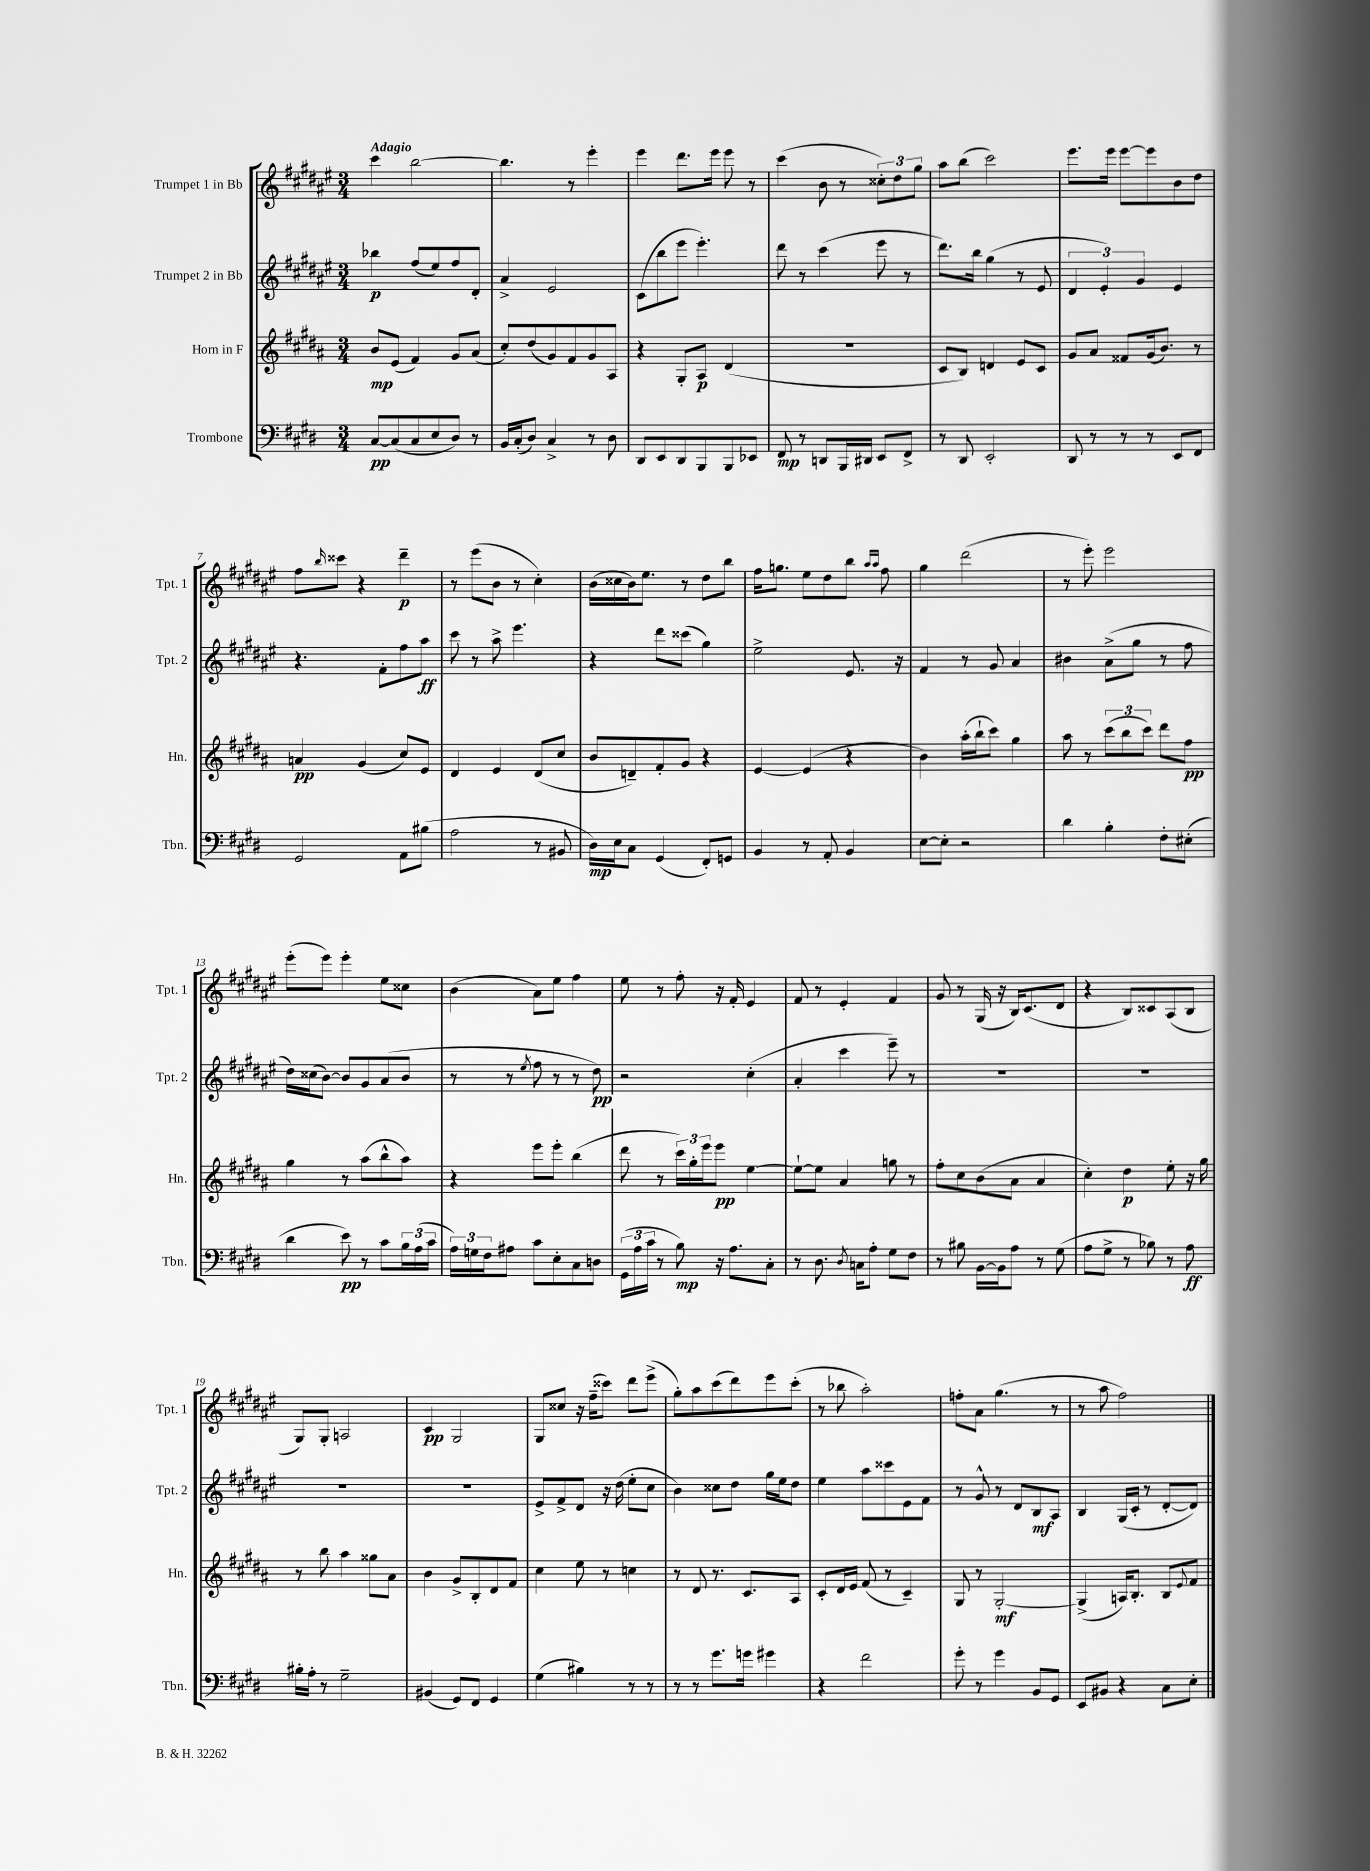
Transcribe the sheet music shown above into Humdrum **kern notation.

**kern	**dynam	**kern	**dynam	**kern	**dynam	**kern	**dynam
*part4	*part4	*part3	*part3	*part2	*part2	*part1	*part1
*staff4	*staff4	*staff3	*staff3	*staff2	*staff2	*staff1	*staff1
*I"Trombone	*	*I"Horn in F	*	*I"Trumpet 2 in Bb	*	*I"Trumpet 1 in Bb	*
*I'Tbn.	*	*I'Hn.	*	*I'Tpt. 2	*	*I'Tpt. 1	*
*clefF4	*	*clefG2	*	*clefG2	*	*clefG2	*
*k[f#c#g#d#]	*	*k[f#c#g#d#a#]	*	*k[f#c#g#d#a#e#]	*	*k[f#c#g#d#a#e#]	*
*M3/4	*	*M3/4	*	*M3/4	*	*M3/4	*
=1	=1	=1	=1	=1	=1	=1	=1
!	!	!	!	!	!	!LO:TX:a:B:t=Adagio	!
[8C#/L	pp	8b/L	mp	4bb-X\	p	4ccc#\	.
(8C#/]	.	(8e/J	.	.	.	.	.
8C#/	.	4f#/)	.	(8ff#/L	.	[2bb\	.
8E/	.	.	.	8ee#/)	.	.	.
8D#/J)	.	8g#/L	.	8ff#/	.	.	.
8r	.	(8a#/J	.	8d#'/J	.	.	.
=2	=2	=2	=2	=2	=2	=2	=2
16BB/LL	.	8cc#'/L)	.	4a#^/	.	4.bb\]	.
(16C#'/J	.	.	.	.	.	.	.
8D#/J)	.	(8dd#/	.	.	.	.	.
4C#^/	.	8g#/)	.	2e#/	.	.	.
.	.	8f#/	.	.	.	8r	.
8r	.	8g#/	.	.	.	4eee#'\	.
8D#\	.	8A#/J	.	.	.	.	.
=3	=3	=3	=3	=3	=3	=3	=3
8DD#/L	.	4r	.	(8c#\L	.	4eee#\	.
8EE/	.	.	.	8bb\	.	.	.
8DD#/	.	8G#'/L	.	8eee#\J	.	8.ddd#\L	.
8BBB/	.	8A#/J	p	4.eee#'\)	.	.	.
.	.	.	.	.	.	16eee#\Jk	.
8BBB/	.	(4d#/	.	.	.	8eee#\	.
8EE-X/J	.	.	.	.	.	8r	.
=4	=4	=4	=4	=4	=4	=4	=4
8FF#/	mp	2.r	.	8ddd#\	.	(4ccc#\	.
8r	.	.	.	8r	.	.	.
8DDn/L	.	.	.	(4ccc#\	.	8b\	.
16BBB/L	.	.	.	.	.	8r	.
16DD#X/JJ	.	.	.	.	.	.	.
8EE/L	.	.	.	8eee#\	.	12cc##X'\L)	.
.	.	.	.	.	.	12dd#\	.
8FF#^/J	.	.	.	8r	.	.	.
.	.	.	.	.	.	12gg#\J	.
=5	=5	=5	=5	=5	=5	=5	=5
8r	.	8c#/L	.	8.ddd#\L)	.	8aa#\L	.
8DD#/	.	8B/J)	.	.	.	(8bb\J	.
.	.	.	.	16bb\Jk	.	.	.
2EE'/	.	4dn/	.	(4gg#\	.	2ccc#\)	.
.	.	8e/L	.	8r	.	.	.
.	.	8c#/J	.	8e#/	.	.	.
=6	=6	=6	=6	=6	=6	=6	=6
8DD#/	.	8g#/L	.	6d#/	.	8.eee#\L	.
8r	.	8a#/J	.	.	.	.	.
.	.	.	.	6e#'/)	.	.	.
.	.	.	.	.	.	16eee#\Jk	.
8r	.	8f##X/L	.	.	.	[8eee#\L	.
.	.	.	.	6g#/	.	.	.
8r	.	(16g#/k	.	.	.	8eee#\]	.
.	.	8.b/J)	.	.	.	.	.
8EE/L	.	.	.	4e#/	.	8b\	.
8FF#/J	.	8r	.	.	.	8dd#\J	.
!!LO:LB:g=z
=7	=7	=7	=7	=7	=7	=7	=7
2GG#/	.	4an/	pp	4.r	.	8ff#\L	.
.	.	.	.	.	.	16qqbb/	.
.	.	.	.	.	.	8ccc##X\J	.
.	.	(4g#/	.	.	.	4r	.
.	.	.	.	8f#'\L	.	.	.
8AA\L	.	8cc#/L)	.	8ff#\	.	4ddd#~\	p
(8B#X\J	.	8e/J	.	8aa#\J	ff	.	.
=8	=8	=8	=8	=8	=8	=8	=8
2A\	.	4d#/	.	8ccc#\	.	8r	.
.	.	.	.	8r	.	(8eee#\L	.
.	.	4e/	.	8aa#^\	.	8b\J	.
.	.	.	.	4.eee#\	.	8r	.
8r	.	(8d#/L	.	.	.	4cc#'\)	.
8BB#X/	.	8cc#/J	.	.	.	.	.
=9	=9	=9	=9	=9	=9	=9	=9
16D#\LL)	mp	8b/L	.	4r	.	(16b\LL	.
16E\J	.	.	.	.	.	16cc##X\	.
8C#\J	.	8dn~/)	.	.	.	16b\J)	.
.	.	.	.	.	.	8.ee#\J	.
(4GG#/	.	8f#'/	.	8ddd#\L	.	.	.
.	.	8g#/J	.	(8ccc##X\J	.	8r	.
8FF#'/L)	.	4r	.	4gg#\)	.	8dd#\L	.
8GGn/J	.	.	.	.	.	8bb\J	.
=10	=10	=10	=10	=10	=10	=10	=10
4BB/	.	[4e/	.	2ee#^\	.	16ff#\KL	.
.	.	.	.	.	.	8.ggn\J	.
8r	.	(4e/]	.	.	.	8ee#\L	.
8AA'/	.	.	.	.	.	8dd#\	.
4BB/	.	4r	.	8.e#/	.	8bb\J	.
.	.	.	.	.	.	16qqaa#/LL	.
.	.	.	.	.	.	16qqaa#/JJ	.
.	.	.	.	.	.	8ff#\	.
.	.	.	.	16r	.	.	.
=11	=11	=11	=11	=11	=11	=11	=11
[8E\L	.	4b\)	.	4f#/	.	4gg#\	.
8E'\J]	.	.	.	.	.	.	.
2r	.	(16aa#'\LL	.	8r	.	(2ddd#\	.
.	.	16bb`\J	.	.	.	.	.
.	.	8ccc#\J)	.	8g#/	.	.	.
.	.	4gg#\	.	4a#/	.	.	.
=12	=12	=12	=12	=12	=12	=12	=12
4d#\	.	8aa#\	.	4b#X\	.	8r	.
.	.	8r	.	.	.	8eee#'\)	.
4B'\	.	(12ccc#\L	.	(8a#^\L	.	2eee#\	.
.	.	12bb\	.	.	.	.	.
.	.	.	.	8gg#\J	.	.	.
.	.	12ccc#\J)	.	.	.	.	.
8F#'\L	.	8ddd#\L	.	8r	.	.	.
(8E#X'\J	.	8ff#\J	pp	8ff#\	.	.	.
!!LO:LB:g=z
=13	=13	=13	=13	=13	=13	=13	=13
4d#\	.	4gg#\	.	16dd#\LL)	.	(8eee#'\L	.
.	.	.	.	(16cc##X\J	.	.	.
.	.	.	.	[8b\J)	.	8eee#\J)	.
8e\)	pp	8r	.	8b/L]	.	4eee#'\	.
8r	.	(8aa#\L	.	8g#/	.	.	.
8c#\L	.	8bb^^\	.	(8a#/	.	8ee#\L	.
24B\L	.	8aa#\J)	.	8b/J	.	8cc##X\J	.
(24A\	.	.	.	.	.	.	.
24c#\JJ	.	.	.	.	.	.	.
=14	=14	=14	=14	=14	=14	=14	=14
24A\LL)	.	4r	.	8r	.	(4b\	.
24Gn\	.	.	.	.	.	.	.
24F#\J	.	.	.	.	.	.	.
8A#X\J	.	.	.	8r	.	.	.
.	.	.	.	8qee#/	.	.	.
8c#\L	.	8eee\L	.	8ff#\	.	8a#\L)	.
8E'\	.	8eee'\J	.	8r	.	8ee#\J	.
8C#\	.	(4bb\	.	8r	.	4ff#\	.
8Dn\J	.	.	.	8dd#\)	pp	.	.
=15	=15	=15	=15	=15	=15	=15	=15
(24GG#\LL	.	8ddd#\	.	2r	.	8ee#\	.
24A\	.	.	.	.	.	.	.
24c#\JJ	.	.	.	.	.	.	.
8r	.	8r	.	.	.	8r	.
8B\)	mp	24ccc#\LL)	.	.	.	8ff#'\	.
.	.	24gg#'\	.	.	.	.	.
.	.	24eee\J	.	.	.	.	.
16r	.	8eee\J	pp	.	.	16r	.
8.A\L	.	.	.	.	.	16f#'/	.
.	.	[4ee\	.	(4cc#'\	.	4e#/	.
8C#'\J	.	.	.	.	.	.	.
=16	=16	=16	=16	=16	=16	=16	=16
8r	.	8ee`\L_	.	4a#'/	.	8f#/	.
8.D#\	.	8ee\J]	.	.	.	8r	.
.	.	4a#/	.	4ccc#\	.	4e#'/	.
8qD#/	.	.	.	.	.	.	.
16Cn\KL	.	.	.	.	.	.	.
8A'\J	.	.	.	.	.	.	.
8G#\L	.	8ggn\	.	8eee#~\)	.	4f#/	.
8F#\J	.	8r	.	8r	.	.	.
=17	=17	=17	=17	=17	=17	=17	=17
8r	.	8ff#'\L	.	2.r	.	8g#/	.
8B#X\	.	8cc#\	.	.	.	8r	.
[16BB\LL	.	(8b\	.	.	.	(16G#/	.
16BB\J]	.	.	.	.	.	16r	.
8A\J	.	8a#\J	.	.	.	16B/KL)	.
.	.	.	.	.	.	(8.c#/	.
8r	.	4a#/	.	.	.	.	.
(8G#\	.	.	.	.	.	8d#/J	.
=18	=18	=18	=18	=18	=18	=18	=18
8A\L	.	4cc#'\)	.	2.r	.	4r	.
8G#^\J	.	.	.	.	.	.	.
8r	.	4dd#\	p	.	.	8B/L)	.
8B-X\)	.	.	.	.	.	8c##X/	.
8r	.	8ee'\	.	.	.	(8A#/	.
8A\	ff	16r	.	.	.	8B/J	.
.	.	16gg#\	.	.	.	.	.
!!LO:LB:g=z
=19	=19	=19	=19	=19	=19	=19	=19
16B#X'\LL	.	8r	.	2.r	.	8G#/L)	.
16A'\JJ	.	.	.	.	.	.	.
8r	.	8bb\	.	.	.	8G#'/J	.
2G#~\	.	4aa#\	.	.	.	2An/	.
.	.	8gg##X\L	.	.	.	.	.
.	.	8a#\J	.	.	.	.	.
=20	=20	=20	=20	=20	=20	=20	=20
(4BB#X/	.	4b\	.	2.r	.	4c#/	pp
8GG#/L)	.	8g#^/L	.	.	.	2G#/	.
8FF#/J	.	8B'/	.	.	.	.	.
4GG#/	.	8d#/	.	.	.	.	.
.	.	8f#/J	.	.	.	.	.
=21	=21	=21	=21	=21	=21	=21	=21
(4G#\	.	4cc#\	.	8e#^/L	.	8G#/L	.
.	.	.	.	8f#^/	.	8cc##X/J	.
4B#X\)	.	8ee\	.	8d#/J	.	16r	.
.	.	.	.	.	.	(16ff#~\KL	.
.	.	8r	.	16r	.	8ccc##X\J)	.
.	.	.	.	(16dd#\	.	.	.
8r	.	4ccn\	.	8ee#'\L	.	8ddd#\L	.
8r	.	.	.	8cc#\J	.	(8eee#^\J	.
=22	=22	=22	=22	=22	=22	=22	=22
8r	.	8r	.	4b\)	.	8gg#'\L)	.
8r	.	8d#/	.	.	.	8aa#\	.
8.g#\L	.	8.r	.	8cc##X\L	.	(8ccc#\	.
.	.	.	.	8dd#\J	.	8ddd#\)	.
16gn\Jk	.	8.c#/L	.	.	.	.	.
4g#X\	.	.	.	16gg#\LL	.	8eee#\	.
.	.	.	.	16ee#\J	.	.	.
.	.	8A#/J	.	8dd#\J	.	(8ccc#'\J	.
=23	=23	=23	=23	=23	=23	=23	=23
4r	.	8c#'/L	.	4ee#\	.	8r	.
.	.	16d#/L	.	.	.	8bb-X\	.
.	.	16e/JJ	.	.	.	.	.
2f#\	.	(8f#/	.	8aa#\L	.	2aa#'\)	.
.	.	8r	.	8ccc##X\	.	.	.
.	.	4c#~/)	.	8e#\	.	.	.
.	.	.	.	8f#\J	.	.	.
=24	=24	=24	=24	=24	=24	=24	=24
8g#'\	.	8G#/	.	8r	.	8ffn'\L	.
8r	.	8r	.	8g#^^/	.	8a#\J	.
4g#\	.	[2G#'/	mf	8r	.	(4.gg#\	.
.	.	.	.	8d#/L	.	.	.
8BB/L	.	.	.	8B/	mf	.	.
8GG#/J	.	.	.	8A#/J	.	8r	.
=25	=25	=25	=25	=25	=25	=25	=25
8EE/L	.	(4G#^/]	.	4B/	.	8r	.
8BB#X/J	.	.	.	.	.	8aa#\	.
4r	.	16An/KL)	.	(16G#/LL	.	2ff#\)	.
.	.	8.B'/J	.	16c#'/JJ	.	.	.
.	.	.	.	8r	.	.	.
8C#\L	.	8B/L	.	[8d#'/L	.	.	.
.	.	8qqe/	.	.	.	.	.
8E'\J	.	8f#/J	.	8d#/J])	.	.	.
==	==	==	==	==	==	==	==
*-	*-	*-	*-	*-	*-	*-	*-
